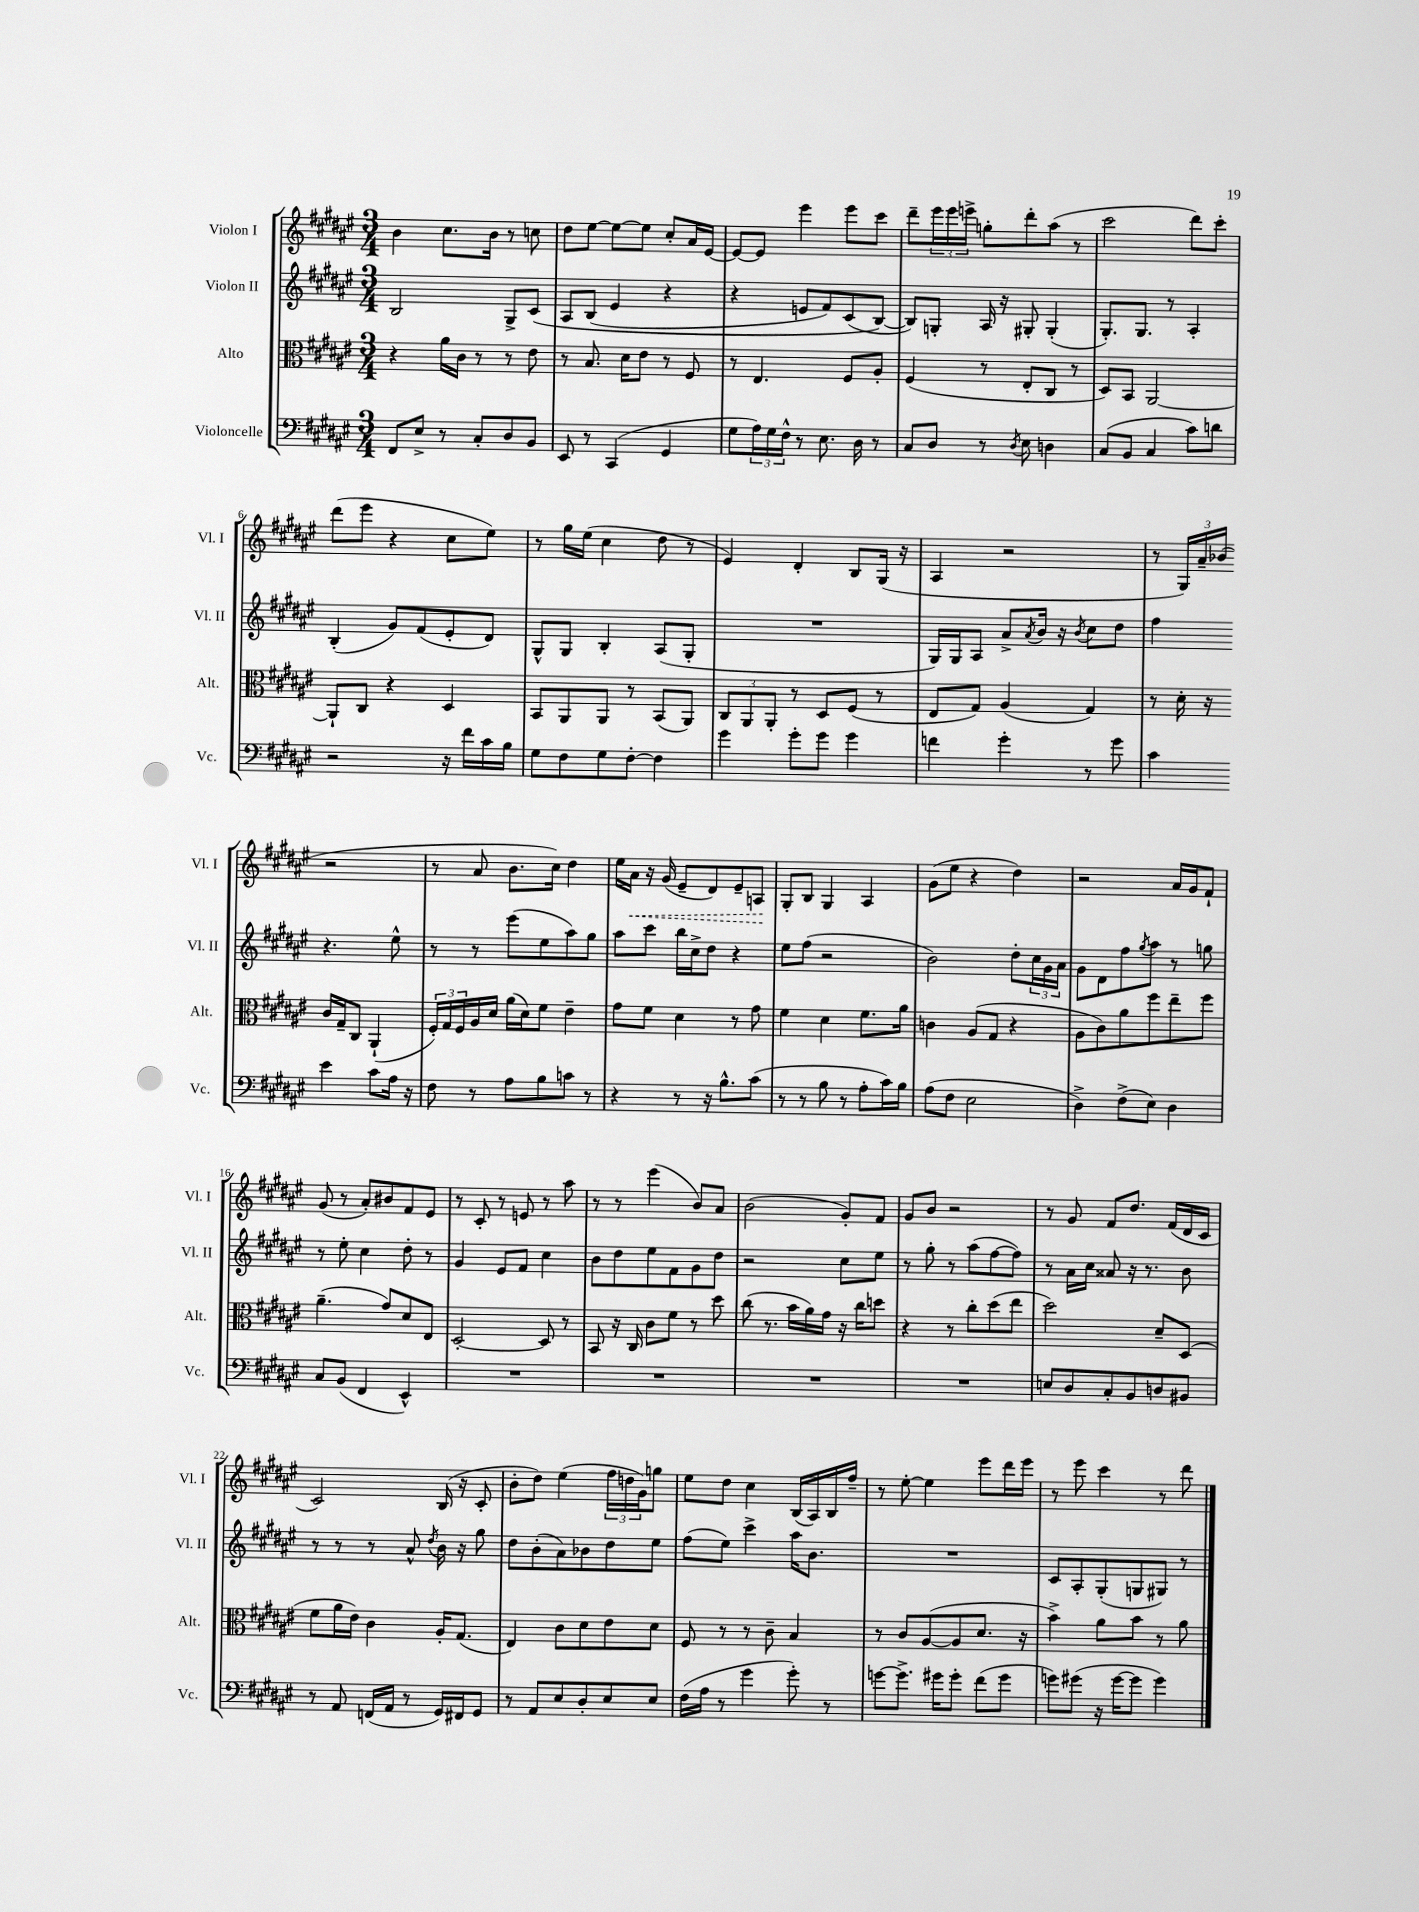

**kern	**kern	**kern	**kern	**dynam
*part4	*part3	*part2	*part1	*part1
*staff4	*staff3	*staff2	*staff1	*staff1
*I"Violoncelle	*I"Alto	*I"Violon II	*I"Violon I	*
*I'Vc.	*I'Alt.	*I'Vl. II	*I'Vl. I	*
*clefF4	*clefC3	*clefG2	*clefG2	*
*k[f#c#g#d#a#e#]	*k[f#c#g#d#a#e#]	*k[f#c#g#d#a#e#]	*k[f#c#g#d#a#e#]	*
*M3/4	*M3/4	*M3/4	*M3/4	*
=1	=1	=1	=1	=1
8FF#/L	4r	2B/	4b\	.
8E#^/J	.	.	.	.
8r	16a#\LL	.	8.cc#\L	.
.	16c#\JJ	.	.	.
8C#'/L	8r	.	.	.
.	.	.	16b\Jk	.
8D#/	8r	8G#^/L	8r	.
8BB/J	8e#\	(8c#/J	8ccn\	.
=2	=2	=2	=2	=2
8EE#/	8r	8A#/L	8dd#\L	.
8r	8.B/	(8B/J	[8ee#\J	.
(4CC#/	.	4e#/	8ee#\L_	.
.	16d#\KL	.	.	.
.	8e#\J	.	8ee#\J]	.
4GG#/	8r	4r	8cc#'/L	.
.	8F#/	.	16a#/L	.
.	.	.	[16e#/JJ	.
=3	=3	=3	=3	=3
8G#\L	8r	4r	8e#/L_	.
24A#\L)	4.E#/	.	8e#/J]	.
24G#\	.	.	.	.
24F#^^\JJ	.	.	.	.
8r	.	8en/L	4eee#\	.
8.E#\	.	8f#/)	.	.
.	8F#/L	(8c#/	8eee#\L	.
16D#\	.	.	.	.
8r	8A#'/J	[8B/J)	8ccc#\J	.
=4	=4	=4	=4	=4
8C#/L	(4F#/	8B/L])	8ddd#~\L	.
8D#/J	.	8Gn'/J	24eee#\L	.
.	.	.	24eee#\	.
.	.	.	24eeen^\JJ	.
8r	8r	16A#/	8ggn'\L	.
.	.	16r	.	.
8qD#/	.	.	.	.
8E#\	8E#'/L	8G#X'/	8ddd#'\	.
4Dn\	8C#/J	(4G#'/	(8aa#\J	.
.	8r	.	8r	.
=5	=5	=5	=5	=5
(8C#/L	8D#/L)	8.G#'/L)	2ccc#\	.
8BB/J	8BB/J	.	.	.
.	.	8.G#/J	.	.
4C#/	[2AA#/	.	.	.
.	.	8r	.	.
8c#\L)	.	4A#'/	8ddd#\L)	.
8dn\J	.	.	8ccc#'\J	.
!!LO:LB:g=z
=6	=6	=6	=6	=6
2r	8AA#`/L]	(4B'/	(8ddd#\L	.
.	8C#/J	.	8eee#\J	.
.	4r	8g#/L)	4r	.
.	.	(8f#/	.	.
16r	4D#/	8e#'/	8cc#\L	.
16f#\LL	.	.	.	.
16c#\	.	8d#/J)	8ee#\J)	.
16B\JJ	.	.	.	.
=7	=7	=7	=7	=7
8G#\L	8BB/L	8G#^^/L	8r	.
8F#\	8AA#/	8G#/J	16gg#\LL	.
.	.	.	(16ee#\JJ	.
8G#\	8AA#/J	4B'/	4cc#\	.
[8F#'\J	8r	.	.	.
4F#\]	(8BB/L	(8A#/L	8dd#\	.
.	8AA#/J)	8G#'/J	8r	.
=8	=8	=8	=8	=8
4g#\	12C#/L	2.r	4e#/)	.
.	12AA#/	.	.	.
.	12AA#'/J	.	.	.
8g#'\L	8r	.	4d#'/	.
8g#\J	8D#/L	.	.	.
4g#\	(8F#/J	.	8B/L	.
.	8r	.	(16G#/Jk	.
.	.	.	16r	.
=9	=9	=9	=9	=9
4fn\	8E#/L	16G#/LL)	4A#/	.
.	.	16G#/J	.	.
.	8G#/J)	8A#/J	.	.
4g#'\	(4A#/	8a#^/L	2r	.
.	.	8qa#/	.	.
.	.	16b/Jk	.	.
.	.	16r	.	.
.	.	8qb/	.	.
8r	4G#/)	8cc#\L	.	.
8g#\	.	8dd#\J	.	.
=10	=10	=10	=10	=10
4c#\	8r	4ff#\	8r	.
.	16d#'\	.	24G#/LL)	.
.	.	.	24a#~/	.
.	16r	.	.	.
.	.	.	(24b-X/JJ	.
4e#\	16c#/LL	4.r	2r	.
.	16G#~/J	.	.	.
.	8C#/J	.	.	.
8c#\L	(4AA#`/	.	.	.
16A#\Jk	.	8ee#^^\	.	.
16r	.	.	.	.
!!LO:LB:g=z
=11	=11	=11	=11	=11
8F#\	24F#'/LL)	8r	8r	.
.	24G#/	.	.	.
.	24F#/	.	.	.
8r	16A#/	8r	8a#/	.
.	16d#/JJ	.	.	.
8A#\L	(16a#\LL	(8eee#\L	8.b\L	.
.	16d#\J)	.	.	.
8B\	8f#\J	8ee#\	.	.
.	.	.	16cc#\Jk)	.
8cn\J	4e#~\	8aa#\)	4dd#\	.
8r	.	8gg#\J	.	.
=12	=12	=12	=12	=12
4r	8g#\L	8aa#\L	16ee#\LL	.
!	!	!	!	!LO:HP:b
.	.	.	16a#\JJ	<
.	8f#\J	8ccc#\J	16r	.
.	.	.	(16g#/	.
8r	4d#\	16bb\LL	8e#~/L	.
.	.	16cc#^\J	.	.
16r	.	8dd#\J	8d#/)	.
8.B^^\L	.	.	.	.
.	8r	4r	8e#~/	.
(8c#\J	8g#\	.	8An/J	.
.	.	.	.	[
=13	=13	=13	=13	=13
8r	4f#\	8ee#\L	8G#'/L	.
8r	.	(8ff#\J	8B/J	.
8B\	4d#\	2r	4G#/	.
8r	.	.	.	.
8A#'\L	8.f#\L	.	4A#/	.
16c#\L)	.	.	.	.
16B\JJ	16a#\Jk	.	.	.
=14	=14	=14	=14	=14
(8A#\L	4cn\	2b\)	(8g#\L	.
8F#\J	.	.	8ee#\J	.
2E#\	(8A#/L	.	4r	.
.	8G#/J	.	.	.
.	4r	8dd#'\L	4dd#\)	.
.	.	24cc#\L	.	.
.	.	24g#\	.	.
.	.	24a#\JJ	.	.
=15	=15	=15	=15	=15
4D#^\)	8A#\L	8g#\L	2r	.
.	8c#\)	8d#\	.	.
(8F#^\L	8a#\	8ff#\	.	.
.	.	8qgg#/	.	.
8E#\J)	8ff#\	8aa#\J	.	.
4D#\	8ee#~\	8r	16a#/LL	.
.	.	.	16g#/J	.
.	8ff#\J	8ggn\	8f#`/J	.
!!LO:LB:g=z
=16	=16	=16	=16	=16
8C#/L	(4.a#~\	8r	(8g#/	.
(8BB/J	.	8ee#'\	8r	.
4FF#/	.	4cc#\	8a#'/L)	.
.	8g#/L)	.	8b#X/	.
4EE#^^/)	8d#/	8dd#'\	8f#/	.
.	8E#/J	8r	8e#/J	.
=17	=17	=17	=17	=17
2.r	[2D#'/	4g#/	8r	.
.	.	.	8c#'/	.
.	.	8e#/L	8r	.
.	.	8f#/J	8en/	.
.	8D#/]	4cc#\	8r	.
.	8r	.	8aa#\	.
=18	=18	=18	=18	=18
2.r	8BB/	8b\L	8r	.
.	16r	8dd#\	8r	.
.	16C#/	.	.	.
.	8c#\L	8ee#\	(4eee#\	.
.	8f#\J	8f#\	.	.
.	8r	8g#\	8b/L)	.
.	8dd#\	8dd#\J	8a#/J	.
=19	=19	=19	=19	=19
2.r	(8cc#\	2r	(2b\	.
.	8.r	.	.	.
.	16b\LL	.	.	.
.	16a#\)	.	.	.
.	16g#\JJ	.	.	.
.	16r	8cc#\L	8g#'/L)	.
.	16cc#\KL	.	.	.
.	8ddn\J	8ee#\J	8f#/J	.
=20	=20	=20	=20	=20
2.r	4r	8r	8g#/L	.
.	.	8gg#'\	8b/J	.
.	8r	8r	2r	.
.	8cc#'\L	(8aa#\L	.	.
.	(8dd#\	[8ff#\	.	.
.	8ee#\J	8ff#\J])	.	.
=21	=21	=21	=21	=21
8En/L	2dd#\)	8r	8r	.
8D#/	.	16a#\LL	8g#/	.
.	.	16cc#\JJ	.	.
8C#'/	.	8a##X/	8f#/L	.
8BB/	.	16r	8.dd#/J	.
.	.	8.r	.	.
8Dn/	8d#~/L	.	.	.
.	.	.	(16f#/LL	.
8BB#X/J	(8D#/J	8b\	16d#/	.
.	.	.	16c#/JJ	.
!!LO:LB:g=z
=22	=22	=22	=22	=22
8r	8f#\L	8r	2c#/)	.
8AA#/	16a#\L	8r	.	.
.	16e#\JJ)	.	.	.
(16FFn/LL	4c#\	8r	.	.
16AA#/JJ	.	.	.	.
8r	.	8a#^^/	.	.
.	.	8qdd#/	.	.
16GG#/LL)	16A#'/KL	16b\	(16B/	.
16FF#X/J	(8.G#/J	16r	16r	.
8GG#/J	.	8gg#\	8c#'/	.
=23	=23	=23	=23	=23
8r	4E#/)	8dd#\L	8b'\L	.
8AA#/L	.	(8b'\	8dd#\J)	.
8E#/	8c#\L	8a#\)	(4ee#\	.
8D#'/	8d#\	8b-X\	.	.
8E#/	8e#\	8dd#\	24ff#\LL	.
.	.	.	24ddn\	.
.	.	.	24g#\J)	.
8E#/J	8d#\J	8ee#\J	8ggn\J	.
=24	=24	=24	=24	=24
(16F#\LL	8F#/	(8ff#\L	8ee#\L	.
16A#\JJ	.	.	.	.
8r	8r	8ee#\J)	8dd#\J	.
4g#\	8r	4ccc#^\	4cc#\	.
.	8c#~\	.	.	.
8g#'\)	4B/	16aa#\KL	(16B/LL	.
.	.	8.b\J	16A#/)	.
8r	.	.	16B/	.
.	.	.	16ff#~/JJ	.
=25	=25	=25	=25	=25
[8gn\L	8r	2.r	8r	.
8.g^\J]	8c#/L	.	[8ee#'\	.
.	([8A#/	.	4ee#\]	.
16g#X\KL	.	.	.	.
8g#'\J	8A#/]	.	.	.
(8f#\L	8.d#/J	.	8eee#\L	.
8g#\J	.	.	16ddd#\L	.
.	16r	.	16eee#\JJ	.
=26	=26	=26	=26	=26
8gn\L)	4b^\)	8c#/L	8r	.
(8g#X\J	.	8A#'/	8eee#\	.
16r	8a#\L	(8G#'/	4ccc#\	.
[16g#\KL	.	.	.	.
8g#\J]	8b\J	8Gn/	.	.
4g#\)	8r	8G#X/J)	8r	.
.	8a#\	8r	8ddd#\	.
==	==	==	==	==
*-	*-	*-	*-	*-
